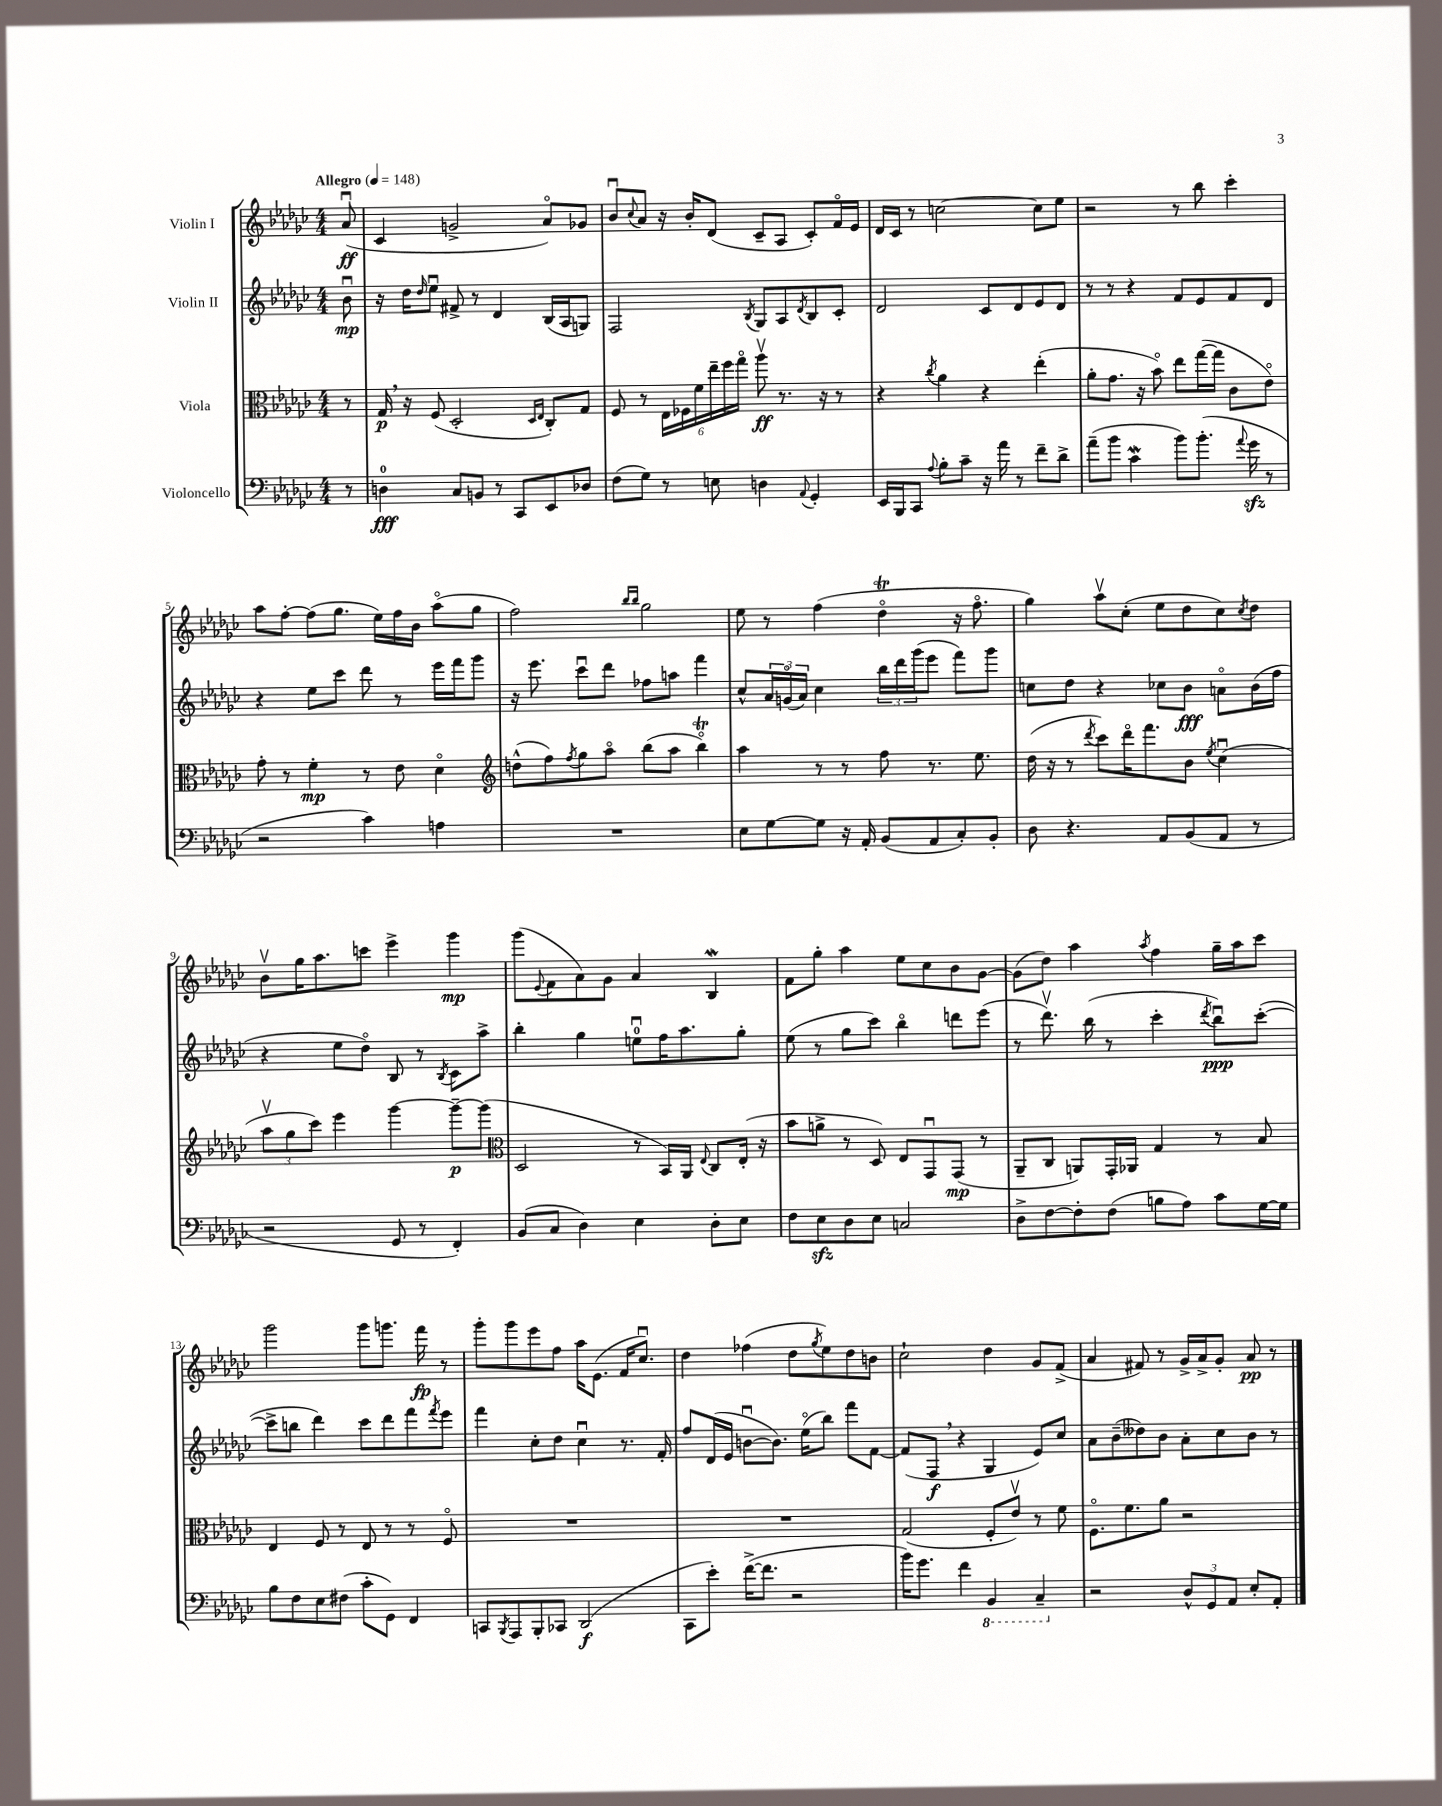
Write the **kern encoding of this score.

**kern	**dynam	**kern	**dynam	**kern	**dynam	**kern	**dynam
*part4	*part4	*part3	*part3	*part2	*part2	*part1	*part1
*staff4	*staff4	*staff3	*staff3	*staff2	*staff2	*staff1	*staff1
*I"Violoncello	*	*I"Viola	*	*I"Violin II	*	*I"Violin I	*
*clefF4	*	*clefC3	*	*clefG2	*	*clefG2	*
*k[b-e-a-d-g-c-]	*	*k[b-e-a-d-g-c-]	*	*k[b-e-a-d-g-c-]	*	*k[b-e-a-d-g-c-]	*
*M4/4	*	*M4/4	*	*M4/4	*	*M4/4	*
*MM148	*	*MM148	*	*MM148	*	*MM148	*
=	=	=	=	=	=	=	=
!	!	!	!	!	!	!LO:TX:a:B:t=Allegro	!
8r	.	8r	.	8b-u\	mp	(8a-u/	ff
=1	=1	=1	=1	=1	=1	=1	=1
4Dn\	fff	16G-,/	p	16r	.	4c-/	.
.	.	16r	.	16dd-\KL	.	.	.
.	.	.	.	16qqdd-/	.	.	.
.	.	(8F/	.	8ee-u\J	.	.	.
8C-/L	.	2D-'/	.	8f#X^/	.	2gn^/	.
8BBn/J	.	.	.	8r	.	.	.
8r	.	.	.	4d-/	.	.	.
8CC-/L	.	.	.	.	.	.	.
.	.	16qqD-/LL	.	.	.	.	.
.	.	16qqE-/JJ	.	.	.	.	.
8EE-/	.	8C-'/L)	.	(16B-/LL	.	8a-/L)	.
.	.	.	.	16A-/J	.	.	.
8D-X/J	.	8G-/J	.	8Gn/J)	.	8g-X/J	.
=2	=2	=2	=2	=2	=2	=2	=2
(8F\L	.	8F/	.	2F/	.	8b-u/L	.
.	.	.	.	.	.	8qqcc-/	.
8G-\J)	.	8r	.	.	.	8a-/J	.
8r	.	24E-\LL	.	.	.	16r	.
.	.	24F-X\	.	.	.	.	.
.	.	.	.	.	.	16b-'/KL	.
.	.	24f\	.	.	.	.	.
8En\	.	24ee-~\	.	.	.	(8d-/J	.
.	.	24ff\	.	.	.	.	.
.	.	24gg-\JJ	.	.	.	.	.
.	.	.	.	8qB-/	.	.	.
4Dn\	.	8aa-v\	ff	8G-/L	.	8c-~/L	.
.	.	8.r	.	8A-/	.	8A-/J	.
8qqAA-/	.	.	.	8qd-/	.	.	.
4GG-'/	.	.	.	8B-/	.	8c-'/L)	.
.	.	16r	.	.	.	.	.
.	.	8r	.	8c-'/J	.	16f/L	.
.	.	.	.	.	.	16e-/JJ	.
=3	=3	=3	=3	=3	=3	=3	=3
16EE-/LL	.	4r	.	2d-/	.	16d-/LL	.
16BBB-/J	.	.	.	.	.	16c-/JJ	.
8CC-/J	.	.	.	.	.	8r	.
8qqA-/	.	8qcc-/	.	.	.	.	.
8B-'\L	.	4a-\	.	.	.	[2ccn\	.
8c-~\J	.	.	.	.	.	.	.
16r	.	4r	.	8c-/L	.	.	.
16a-\	.	.	.	.	.	.	.
8r	.	.	.	8d-/	.	.	.
8f~\L	.	(4ee-'\	.	8e-/	.	8cc\L]	.
8d-^\J	.	.	.	8d-/J	.	8ee-\J	.
=4	=4	=4	=4	=4	=4	=4	=4
(8a-~\L	.	8a-'\L	.	8r	.	2r	.
8b-\J	.	8.g-\J	.	8r	.	.	.
4c-w\	.	.	.	4r	.	.	.
.	.	16r	.	.	.	.	.
.	.	8b-\)	.	.	.	.	.
8b-\L)	.	8ee-\L	.	8f/L	.	8r	.
(8.b-'\J	.	([16gg-\L	.	8e-/	.	8bb-\	.
.	.	16gg-\JJ]	.	.	.	.	.
.	.	8c-\L	.	8f/	.	4ccc-'\	.
8qqa-/	.	.	.	.	.	.	.
16g-zz\	.	.	.	.	.	.	.
8r	.	8e-\J)	.	8d-/J	.	.	.
!!LO:LB:g=z
=5	=5	=5	=5	=5	=5	=5	=5
2r	.	8g-'\	.	4r	.	8aa-\L	.
.	.	8r	.	.	.	[8ff'\J	.
.	.	4f'\	mp	8ee-\L	.	(8ff\L]	.
.	.	.	.	8ccc-\J	.	8.gg-\J	.
4c-\)	.	8r	.	8ddd-\	.	.	.
.	.	.	.	.	.	16ee-\LL)	.
.	.	8e-\	.	8r	.	16ff\	.
.	.	.	.	.	.	16b-\JJ	.
4An\	.	4d-\	.	16eee-\LL	.	(8aa-\L	.
.	.	.	.	16fff\J	.	.	.
.	.	.	.	8ggg-\J	.	8gg-\J	.
=6	=6	=6	=6	=6	=6	=6	=6
*	*	*clefG2	*	*	*	*	*
1r	.	(8ddn^^\L	.	16r	.	2ff\)	.
.	.	.	.	8.eee-\	.	.	.
.	.	8ff\)	.	.	.	.	.
.	.	8qff/	.	.	.	.	.
.	.	8gg-\	.	8ccc-u\L	.	.	.
.	.	8aa-\J	.	8ddd-\J	.	.	.
.	.	.	.	.	.	16qqbb-/LL	.
.	.	.	.	.	.	16qqbb-/JJ	.
.	.	(8bb-\L	.	8ff-X\L	.	2gg-\	.
.	.	8aa-\J	.	8aan\J	.	.	.
.	.	4bb-t\)	.	4fff\	.	.	.
=7	=7	=7	=7	=7	=7	=7	=7
8E-\L	.	4aa-\	.	8cc-^^/L	.	8ee-\	.
[8G-\	.	.	.	24a-/L	.	8r	.
.	.	.	.	(24gn/	.	.	.
.	.	.	.	24a-/JJ)	.	.	.
8G-\J]	.	8r	.	4cc-\	.	(4ff\	.
16r	.	8r	.	.	.	.	.
16AA-'/	.	.	.	.	.	.	.
(8BB-/L	.	8ff\	.	24bb-\LL	.	4dd-T\	.
.	.	.	.	24ddd-\	.	.	.
.	.	.	.	(24ggg-\J	.	.	.
8AA-/	.	8.r	.	8eee-\J	.	.	.
8C-'/)	.	.	.	8fff\L)	.	16r	.
.	.	8.ee-\	.	.	.	8.ff\	.
8BB-'/J	.	.	.	8ggg-\J	.	.	.
=8	=8	=8	=8	=8	=8	=8	=8
8D-\	.	(16dd-\	.	8ccn\L	.	4gg-\)	.
.	.	16r	.	.	.	.	.
4.r	.	8r	.	8dd-\J	.	.	.
.	.	8qddd-/	.	.	.	.	.
.	.	8ccc-\L)	.	4r	.	8aa-v\L	.
.	.	16ddd-\K	.	.	.	(8cc-'\J	.
.	.	8.fff\	.	.	.	.	.
8AA-/L	.	.	.	8cc-X\L	.	8ee-\L	.
(8BB-/	.	8b-\J	.	8b-\J	fff	8dd-\	.
.	.	8qee-/	.	.	.	.	.
8AA-/J	.	(4cc-u\	.	8an\L	.	8cc-\)	.
.	.	.	.	.	.	8qcc-/	.
8r	.	.	.	(16b-\L	.	8dd-\J	.
.	.	.	.	16ff\JJ	.	.	.
!!LO:LB:g=z
=9	=9	=9	=9	=9	=9	=9	=9
2r	.	12aa-v\L	.	4r	.	8b-v\L	.
.	.	12gg-\	.	.	.	.	.
.	.	.	.	.	.	16gg-\K	.
.	.	12ccc-\J)	.	.	.	.	.
.	.	.	.	.	.	8.aa-\	.
.	.	4eee-\	.	8ee-\L	.	.	.
.	.	.	.	8dd-\J)	.	8cccn\J	.
8GG-/	.	[4ggg-\	.	8B-/	.	4eee-^\	.
8r	.	.	.	8r	.	.	.
.	.	.	.	8qB-/	.	.	.
4FF'/)	.	8ggg-~\L_	p	8c-\L	.	4ggg-\	mp
.	.	(8ggg-\J]	.	8aa-^\J	.	.	.
=10	=10	=10	=10	=10	=10	=10	=10
*	*	*clefC3	*	*	*	*	*
(8BB-/L	.	2D-/	.	4bb-'\	.	(8ggg-\L	.
.	.	.	.	.	.	8qqe-/	.
8C-/J	.	.	.	.	.	8f\	.
4D-\)	.	.	.	4gg-\	.	8a-\)	.
.	.	.	.	.	.	8g-\J	.
4E-\	.	8r	.	8eenu\L	.	4a-/	.
.	.	16BB-/LL)	.	16ff\K	.	.	.
.	.	16AA-/JJ	.	8.aa-\	.	.	.
.	.	8qqE-/	.	.	.	.	.
8D-'\L	.	8C-/L	.	.	.	4B-W/	.
8E-\J	.	(16E-'/Jk	.	8gg-'\J	.	.	.
.	.	16r	.	.	.	.	.
=11	=11	=11	=11	=11	=11	=11	=11
8F\L	.	8b-\L	.	(8ee-\	.	8f\L	.
8E-zz\	.	8an^\J	.	8r	.	8gg-'\J	.
8D-\	.	8r	.	8gg-\L	.	4aa-\	.
8E-\J	.	8D-/)	.	8ccc-\J)	.	.	.
2Cn/	.	8E-/L	.	4bb-\	.	8ee-\L	.
.	.	8GG-u/	.	.	.	8cc-\	.
.	.	(8GG-/J	mp	8dddn\L	.	8b-\	.
.	.	8r	.	(8eee-\J	.	[8g-\J	.
=12	=12	=12	=12	=12	=12	=12	=12
8D-^\L	.	8AA-~/L	.	8r	.	(8g-\L]	.
[8F\	.	8C-/J	.	8.ddd-v\)	.	8dd-\J)	.
8F'\]	.	8AAn/L)	.	.	.	4aa-\	.
.	.	.	.	(16bb-\	.	.	.
(8F\J	.	16GG-'/L	.	8r	.	.	.
.	.	16AA-X/JJ	.	.	.	.	.
.	.	.	.	.	.	8qaa-/	.
8Bn\L	.	4G-/	.	4ccc-'\	.	4ff\	.
8A-\J)	.	.	.	.	.	.	.
.	.	.	.	8qddd-/	.	.	.
8c-\L	.	8r	.	8bb-u\L)	ppp	16gg-~\LL	.
.	.	.	.	.	.	16aa-\J	.
[16G-\L	.	8B-/	.	([8ccc-'\J	.	8ccc-\J	.
16G-\JJ]	.	.	.	.	.	.	.
!!LO:LB:g=z
=13	=13	=13	=13	=13	=13	=13	=13
8B-\L	.	4E-/	.	8ccc-^\L]	.	2ggg-\	.
8F\	.	.	.	8bbn\J	.	.	.
8E-\	.	8F/	.	4ddd-\)	.	.	.
(8F#X\J	.	8r	.	.	.	.	.
8c-'\L	.	8E-/	.	8ccc-\L	.	8ggg-\L	.
8GG-\J)	.	8r	.	8ddd-\	.	8.gggn\J	.
4FF/	.	8r	.	8fff\	.	.	.
.	.	.	.	.	.	16fff\	fp
.	.	.	.	8qfff/	.	.	.
.	.	8F/	.	8eee-\J	.	8r	.
=14	=14	=14	=14	=14	=14	=14	=14
8CCn/L	.	1r	.	4fff\	.	8ggg-'\L	.
8qBBB-/	.	.	.	.	.	.	.
8AAA-/	.	.	.	.	.	8ggg-\	.
8BBB-'/	.	.	.	8cc-'\L	.	8eee-\	.
8CC-X/J	.	.	.	8dd-\J	.	8ff\J	.
(2DD-/	f	.	.	4cc-u\	.	16aa-\KL	.
.	.	.	.	.	.	(8.e-\J	.
.	.	.	.	8.r	.	16f/KL	.
.	.	.	.	.	.	8.cc-u/J)	.
.	.	.	.	16f'/	.	.	.
=15	=15	=15	=15	=15	=15	=15	=15
8CC-\L	.	1r	.	8ff/L	.	4dd-\	.
8e-'\J)	.	.	.	(16d-/L	.	.	.
.	.	.	.	16e-/JJ	.	.	.
([16f^\KL	.	.	.	[8bnu\L	.	(4ff-X\	.
8.f\J]	.	.	.	.	.	.	.
.	.	.	.	8.b\J])	.	.	.
2r	.	.	.	.	.	8dd-\L	.
.	.	.	.	(16ee-\KL	.	.	.
.	.	.	.	.	.	8qgg-/	.
.	.	.	.	8bb-\J)	.	8ee-\)	.
.	.	.	.	8fff\L	.	8dd-\	.
.	.	.	.	[8f\J	.	8bn\J	.
=16	=16	=16	=16	=16	=16	=16	=16
16b-\KL)	.	(2G-/	.	(8f/L]	.	2cc-`\	.
8.g-\J	.	.	.	.	.	.	.
.	.	.	.	8F,/J	f	.	.
4f\	.	.	.	4r	.	.	.
*8ba	*	*	*	*	*	*	*
4BBB-/	.	8F'/L	.	4G-/	.	4dd-\	.
.	.	8e-v/J)	.	.	.	.	.
4CC-~/	.	8r	.	8e-/L)	.	8g-/L	.
.	.	8f\	.	8cc-/J	.	(8f^/J	.
=17	=17	=17	=17	=17	=17	=17	=17
*X8ba	*	*	*	*	*	*	*
2r	.	8.F\L	.	8a-\L	.	4a-/	.
.	.	.	.	(8b-~\	.	.	.
.	.	8.f\	.	.	.	.	.
.	.	.	.	8dd--X\)	.	8f#X/)	.
.	.	8a-\J	.	8b-\J	.	8r	.
12D-^^/L	.	2r	.	8a-'\L	.	16g-^/LL	.
.	.	.	.	.	.	16a-^/J	.
12GG-/	.	.	.	.	.	.	.
.	.	.	.	8cc-\	.	8g-'/J	.
12AA-/J	.	.	.	.	.	.	.
8E-'/L	.	.	.	8b-\J	.	8a-/	pp
8AA-'/J	.	.	.	8r	.	8r	.
==	==	==	==	==	==	==	==
*-	*-	*-	*-	*-	*-	*-	*-
